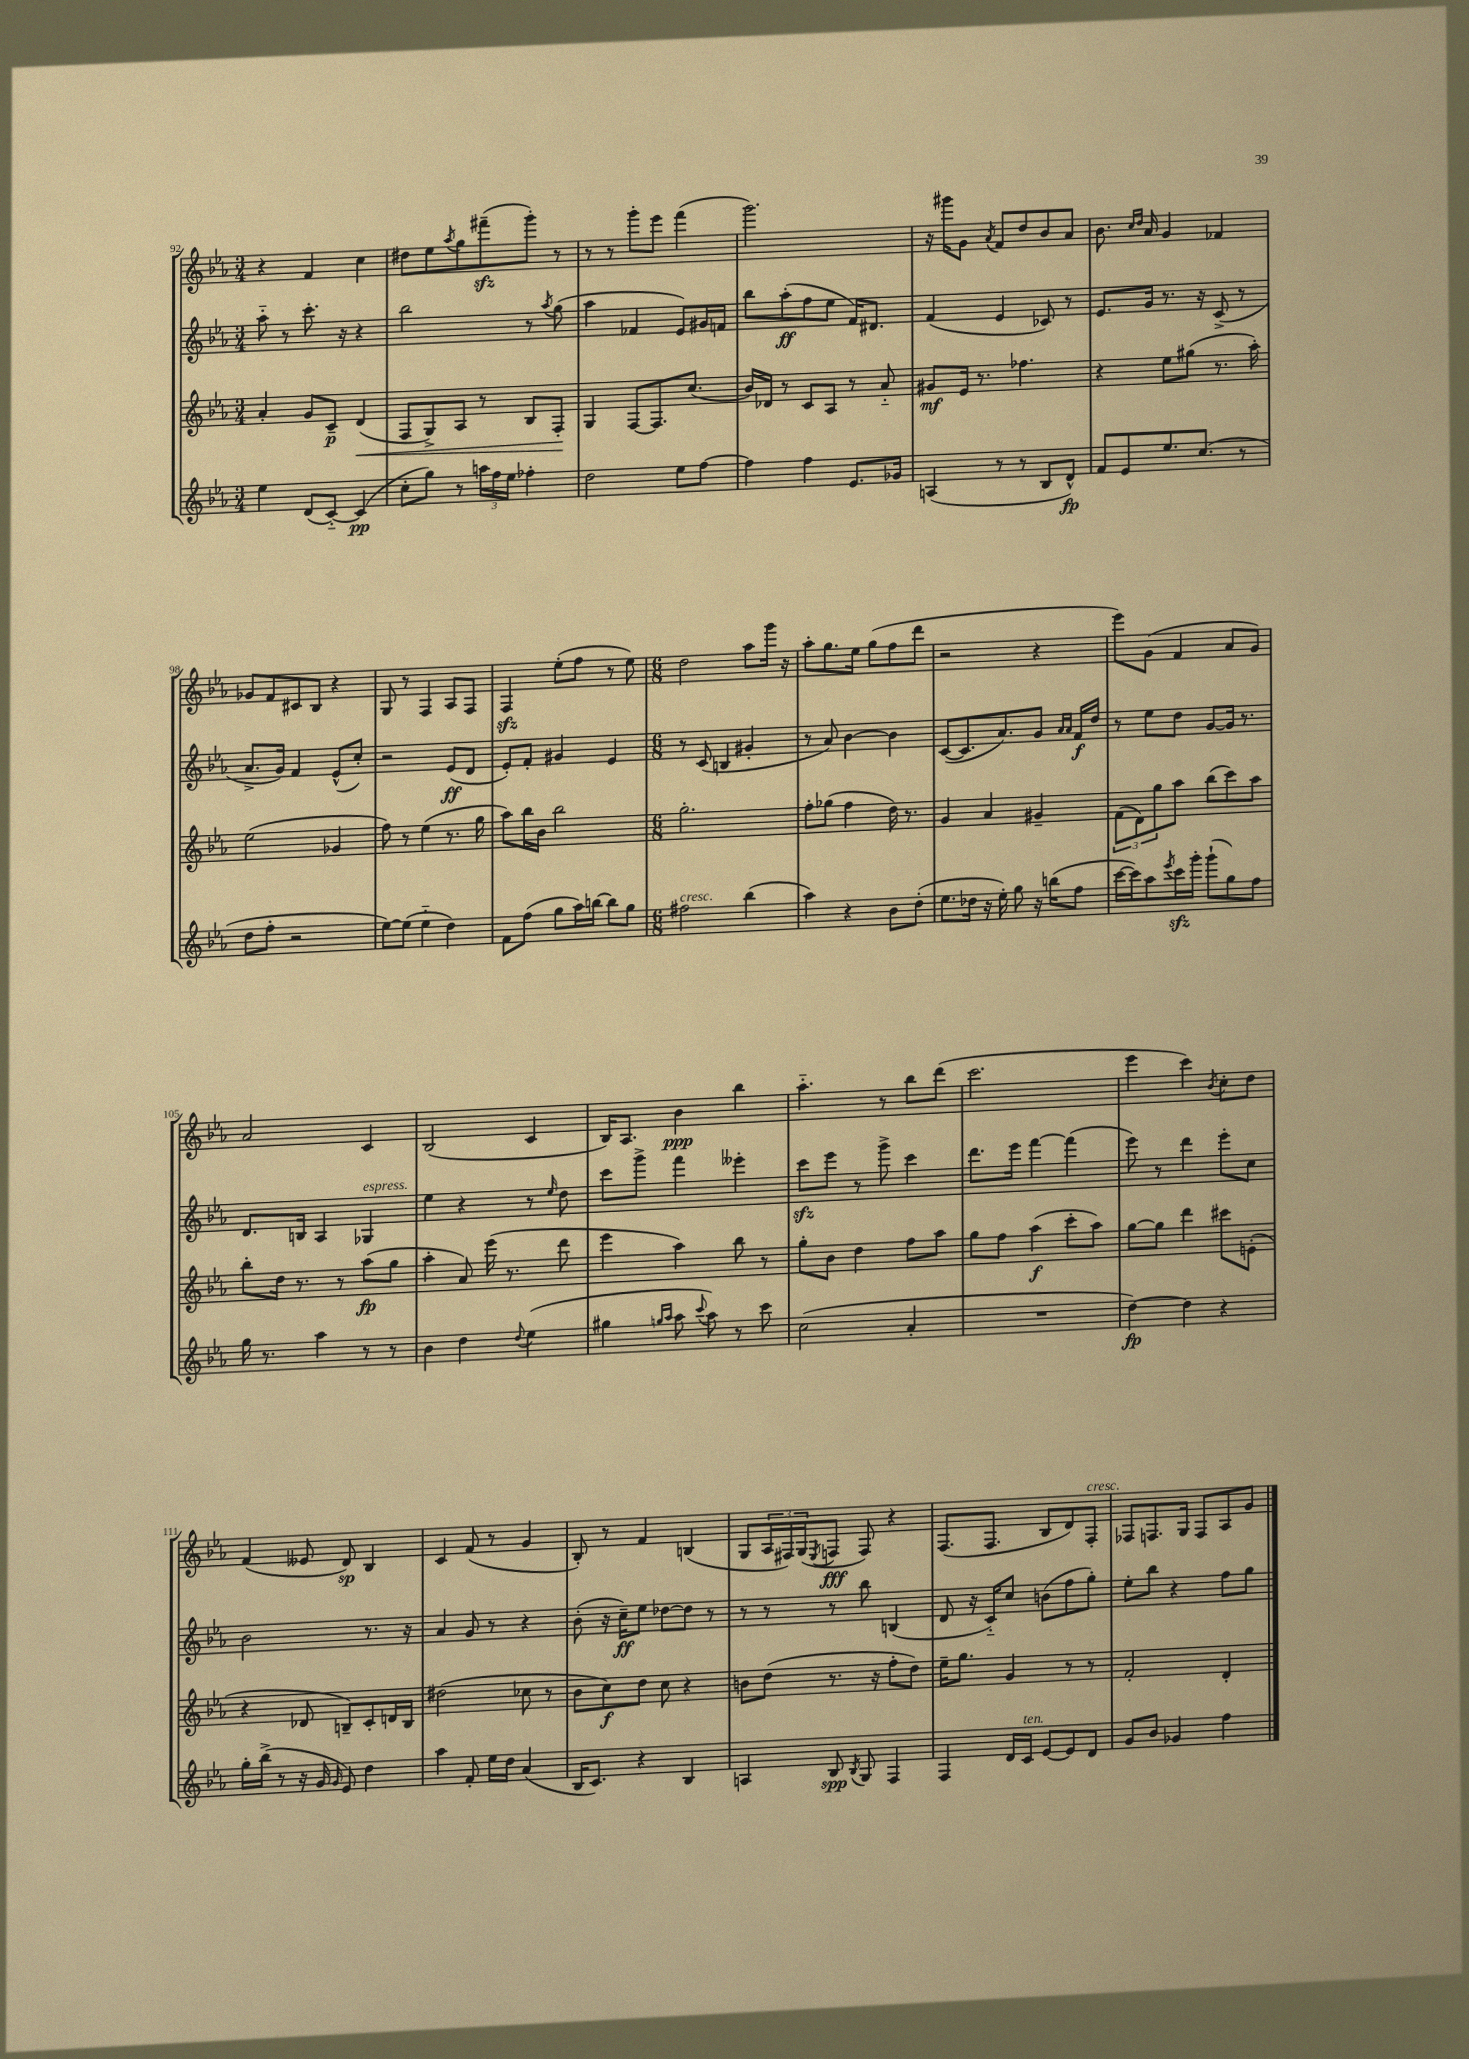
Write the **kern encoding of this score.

**kern	**kern	**kern	**kern
*staff4	*staff3	*staff2	*staff1
*clefG2	*clefG2	*clefG2	*clefG2
*k[b-e-a-]	*k[b-e-a-]	*k[b-e-a-]	*k[b-e-a-]
*M3/4	*M3/4	*M3/4	*M3/4
4ee-\	4a-'/	8aa-'~\	4r
.	.	8r	.
(8d/L	8g/L	8.ccc'\	4f/
[8c'~/J)	8c~/J	.	.
.	.	16r	.
(4c/]	(4d/	4r	4cc\
=	=	=	=
8cc'\L	8F/L	2bb-\	8dd#\L
8gg\J)	8G^/)	.	8ee-\
.	.	.	8qaa-/
8r	8A-/J	.	8gg\
24aa\LL	8r	.	(8fff#~\
24ff\	.	.	.
24ee-\JJ	.	.	.
4ff-'\	8B-/L	8r	8ggg'\J)
.	.	8qaa-/	.
.	8F'/J	(8gg\	8r
=	=	=	=
2dd\	4G/	4aa-\	8r
.	.	.	8r
.	[8F/L	4f-/	8ggg'\L
.	8.F/]	.	8eee-\J
8ee-\L	.	8e-/L)	(4fff\
.	(8.cc/J	.	.
[8ff\J	.	16g#/L	.
.	.	16f/JJ	.
=	=	=	=
4ff\]	16b-/LL)	8bb-\L	2.ggg\)
.	16d-/JJ	.	.
.	8r	(8aa-'\	.
4ff\	8c/L	8ff\	.
.	8A-/J	8ee-\J	.
8.e-/L	8r	16f/LK)	.
.	.	8.d#/J	.
.	8a-'~/	.	.
16g-/Jk	.	.	.
=	=	=	=
(4A/	8g#/L	(4f/	16r
.	.	.	16ggg#\LK
.	16e-/Jk	.	8g\J
.	8.r	.	.
.	.	.	8qa-/
8r	.	4e-/	8f/L
8r	4.ff-\	.	8dd/
8B-/L	.	8c-/)	8b-/
8d^^/J)	.	8r	8a-/J
=	=	=	=
8f/L	4r	8.e-/L	8.b-\
8e-/	.	.	.
.	.	.	16qqcc/LL
.	.	.	16qqdd/JJ
.	.	16g/Jk	16a-/
8.ee-/	8ee-\L	8.r	4g/
.	(8gg#\J	.	.
(8.cc/J	.	16r	.
.	8.r	(8c^/	4f-/
8r	.	8r	.
.	16aa-'\)	.	.
=	=	=	=
8dd\L	(2ee-\	8.a-^/L	8g-/L
8ff'\J	.	.	8f/
.	.	16g/Jk)	.
2r	.	4f/	8c#/
.	.	.	8B-/J
.	4g-/	(8e-^^/L	4r
.	.	8cc'/J)	.
=	=	=	=
[8ee-\L)	8ff\)	2r	8G/
(8ee-\]J	8r	.	8r
4ee-'~\	(4ee-\	.	4F/
4dd\)	8.r	(8e-/L	8A-/L
.	.	8d/J	8F/J
.	16gg\	.	.
=	=	=	=
8f\L	8aa-\L)	8e-'/L)	4F/
(8ff\J	16bb-\L	8f'/J	.
.	16b-\JJ	.	.
8gg\L	2bb-\	4g#/	(8ee-'\L
16aa-\L)	.	.	8ff\J
[16bb\JJ	.	.	.
8bb\]L	.	4e-/	8r
8gg\J	.	.	8ee-\)
=	=	=	=
*M6/8	*M6/8	*M6/8	*M6/8
2ff#\	2.gg'\	8r	2dd\
.	.	(8c/	.
.	.	4B/	.
(4bb-\	.	4g#'/	8aa-\L
.	.	.	16ggg\Jk
.	.	.	16r
=	=	=	=
4aa-\)	8ff'\L	8r	8aa-'\L
.	(8gg-\J	8a-/)	8.gg\
4r	4ff\	[4b-\	.
.	.	.	16ee-\Jk
.	.	.	(8gg\L
8b-\L	16dd\)	4b-\]	8ff\
.	8.r	.	.
(8dd'\J	.	.	8ddd\J
=	=	=	=
8.ee-\L	4g/	([8c/L	2r
.	.	8.c/]	.
16dd-\Jk	.	.	.
16r	4a-/	.	.
16ee-'\)	.	8.a-/)	.
8gg\	.	.	.
16r	4g#~/	8g/J	4r
(16bb\LK	.	.	.
.	.	16qqa-/LL	.
.	.	16qqa-/JJ	.
8ff\J	.	16f/LL	.
.	.	16dd/JJ	.
=	=	=	=
[16ccc\LL	(12f\L	8r	8eee-\L)
16ccc\]J)	.	.	.
.	12d\)	.	.
8aa-\	.	8ee-\L	(8g\J
.	12gg\	.	.
8qeee-/	.	.	.
16ccc\L	8aa-\J	8dd\J	4f/
16ggg'\JJ	.	.	.
(8ggg`\L	(8bb-\L	[8g/L	.
8gg\)	8ccc\)	16g/]Jk	8a-/L
.	.	8.r	.
8ff\J	8aa-\J	.	8g/J)
=	=	=	=
16gg\	8bb-'\L	8.d/L	2a-/
8.r	.	.	.
.	16dd\Jk	.	.
.	8.r	16B/Jk	.
4aa-\	.	4A-/	.
.	8r	.	.
8r	(8aa-\L	4G-/	4c/
8r	8gg\J	.	.
=	=	=	=
4b-\	4aa-'\	4ee-\	(2B-/
4dd\	8a-/)	4r	.
.	(16eee-\	.	.
.	8.r	.	.
8qqdd/	.	.	.
(4ee-\	.	8r	4c/
.	.	16qqee-/	.
.	8ddd\	8dd\	.
=	=	=	=
4gg#\	4eee-\	8ccc\L	16B-/LK)
.	.	.	8.A-/J
.	.	8ggg^\J	.
16qqgg/LL	.	.	.
16qqaa-/JJ	.	.	.
8aa-\	4aa-\)	4fff\	4b-\
8qqccc/	.	.	.
8aa-\)	.	.	.
8r	8bb-\	4eee--'\	4bb-\
8ccc\	8r	.	.
=	=	=	=
(2cc\	8gg'\L	8ccc\L	4.aa-'~\
.	8b-\J	8eee-\J	.
.	4dd\	8r	.
.	.	8ggg^\	8r
4a-'/	8ff\L	4ccc\	8bb-\L
.	8aa-\J	.	(8ddd\J
=	=	=	=
2.r	8gg\L	8.ddd\L	2.ccc\
.	8ff\J	.	.
.	.	16eee-\Jk	.
.	(4aa-\	[4fff\	.
.	8ccc'\L	(4fff\]	.
.	8aa-\J)	.	.
=	=	=	=
[4dd\)	[8gg\L	8eee-\)	4eee-\
.	8gg\]J	8r	.
4dd\]	4ddd\	4ddd\	4ccc\)
.	.	.	8qb-/
4r	8ccc#\L	8eee-'\L	8cc'\L
.	(8e'\J	8cc\J	8dd\J
=	=	=	=
16gg'\LL	4r	2b-\	(4f/
(16bb-^\JJ	.	.	.
8r	.	.	.
16r	8d-/	.	8e--/
16g/	.	.	.
16qqg/	.	.	.
8e-/)	8B~/L)	.	8d/)
4dd\	8c'/	8.r	4B-/
.	16d/L	.	.
.	16B/JJ	16r	.
=	=	=	=
4aa-\	(2dd#\	4a-/	4c/
8f'/	.	8g/	(8f/
16ee-\LL	.	8r	8r
16dd\JJ	.	.	.
(4a-/	8cc-\	4r	4g/
.	8r	.	.
=	=	=	=
16B-/LK	8b-\L	(8b-'\	8B-'/)
8.c/J)	.	.	.
.	8cc\)	16r	8r
.	.	16cc~\LK)	.
4r	8dd\J	8ee-\J	4f/
.	8cc\	[8dd-\L	.
4B-/	4r	8dd-\]J	(4B/
.	.	8r	.
=	=	=	=
4A/	8b\L	8r	8G/L
.	(8dd\J	8r	24A-/L
.	.	.	24F#/)
.	.	.	(24G/J
.	.	.	8qE-/
8B-/	8.r	8r	8F/J
8qB-/	.	.	.
8G/	.	8bb-\	8F/)
.	16r	.	.
4F/	8ff'\L	(4B/	4r
.	8dd\J)	.	.
=	=	=	=
4F/	16ee-~\LK	8d/	(8.F/L
.	8.gg\J	.	.
.	.	16r	.
.	.	16c'~/LK)	8.F/J
16d/LL	4g/	8cc/J	.
16c/JJ	.	.	.
[8e-/L	.	(8b\L	8B-/L
8e-/]	8r	8ff\	8d/)
8d/J	8r	8gg'\J)	8F'/J
=	=	=	=
8g/L	2f'/	8ee-'\L	8F-/L
8b-/J	.	8bb-\J	8.F/
4g-/	.	4r	.
.	.	.	16G/Jk
.	.	.	8F/L
4ff\	4d'/	8ff\L	8A-/
.	.	8gg\J	8g/J
==	==	==	==
*-	*-	*-	*-
